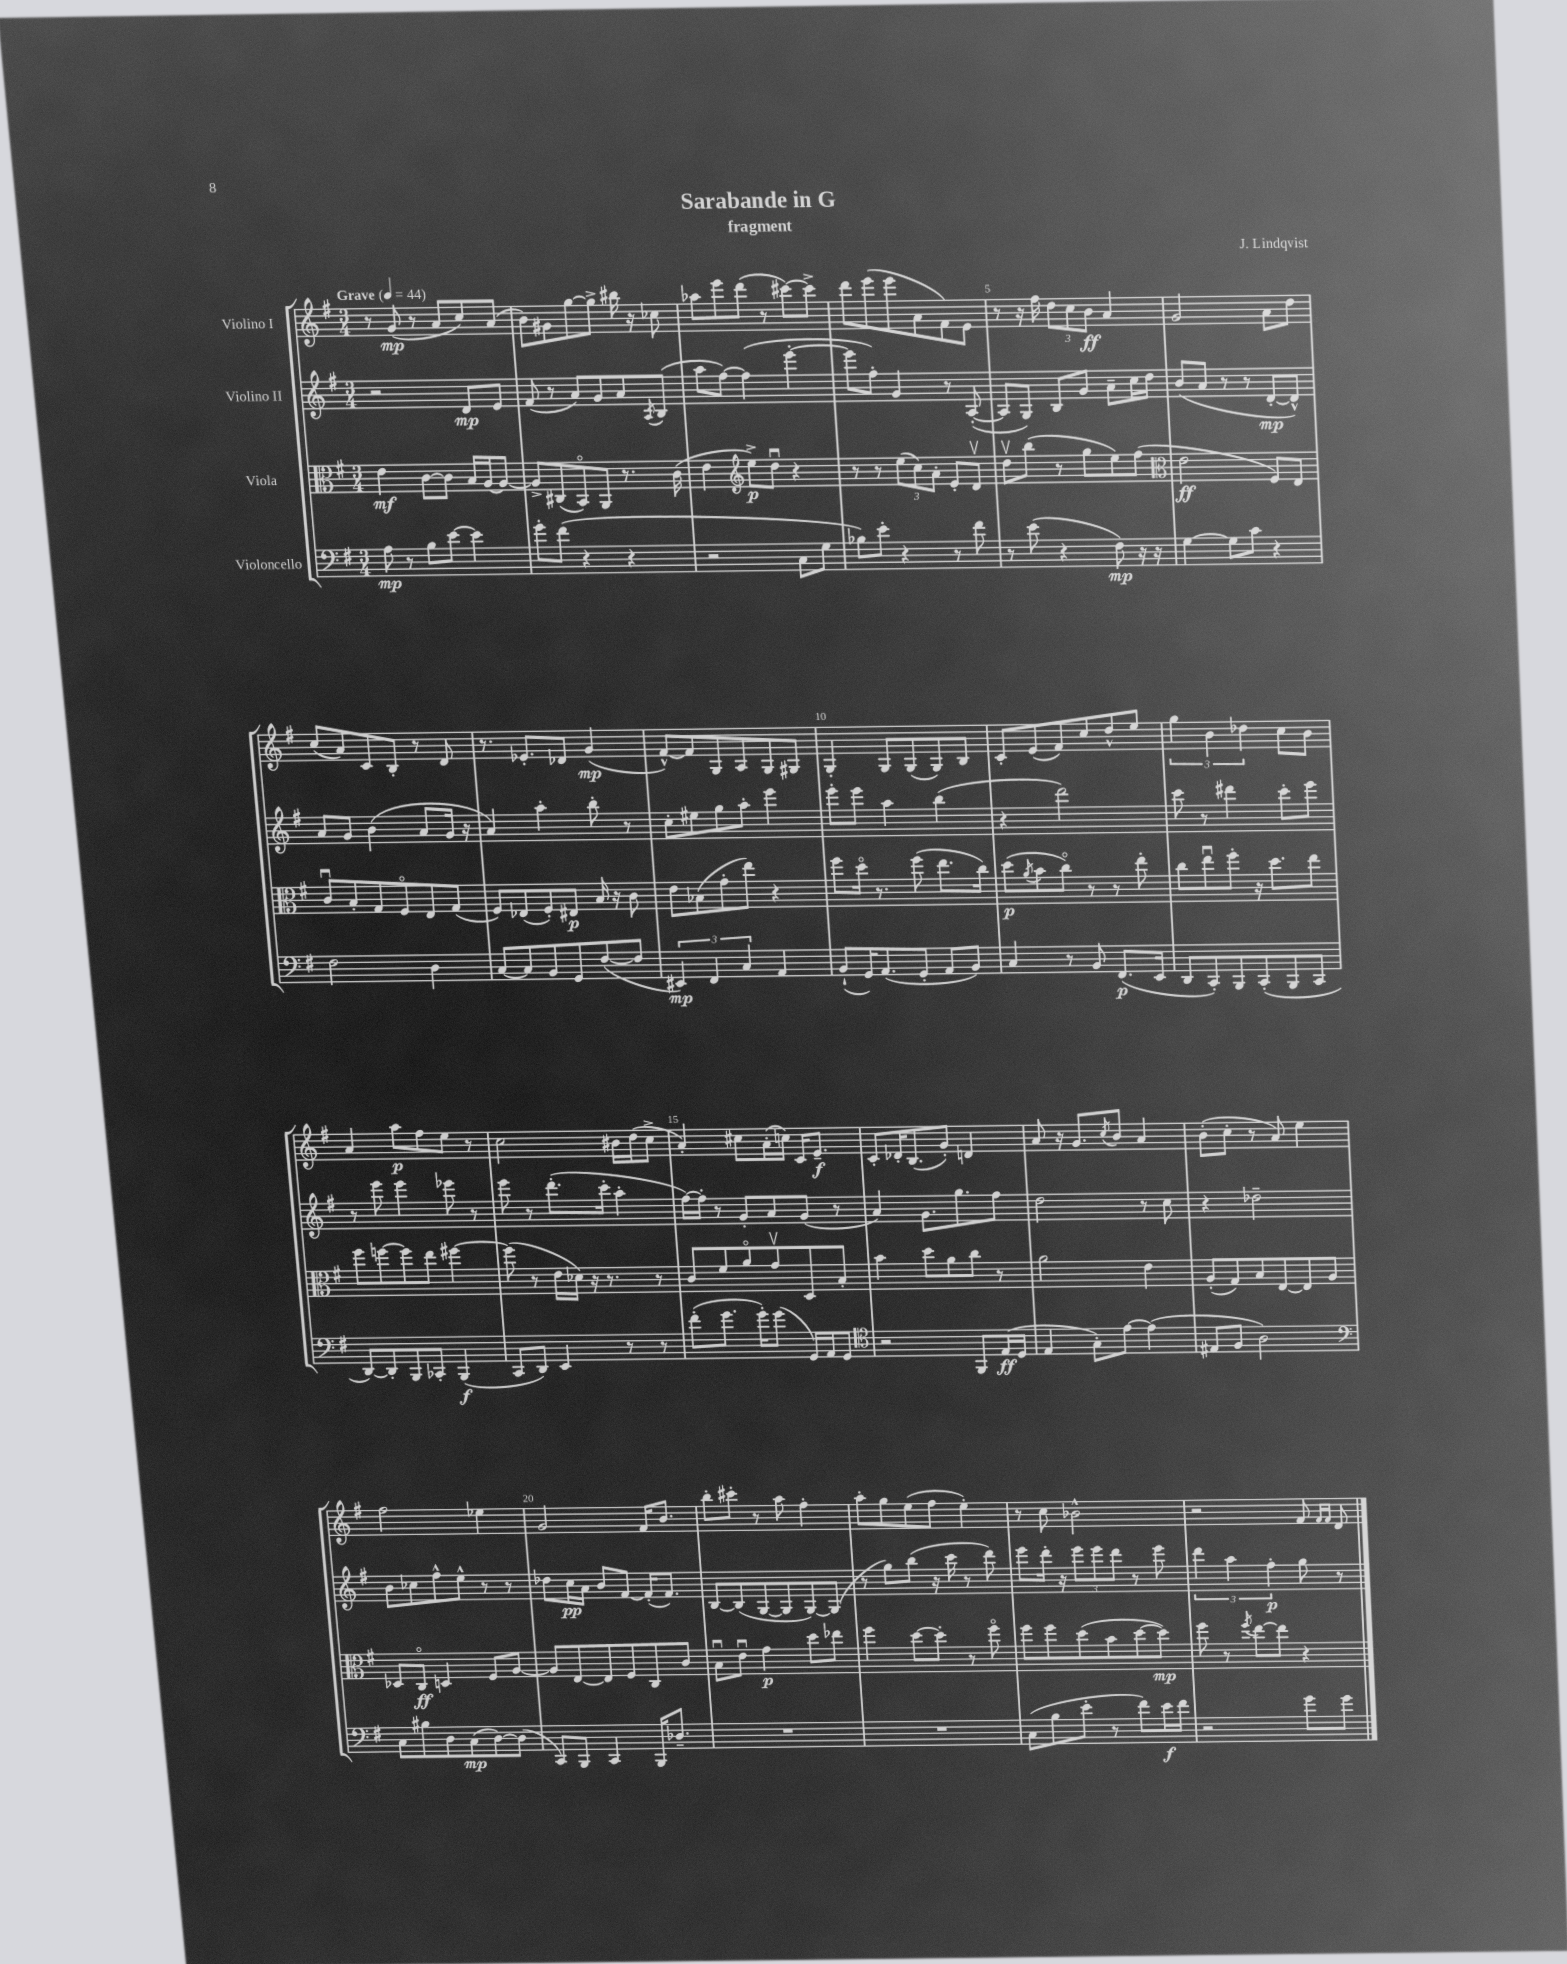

**kern	**dynam	**kern	**dynam	**kern	**dynam	**kern	**dynam
*part4	*part4	*part3	*part3	*part2	*part2	*part1	*part1
*staff4	*staff4	*staff3	*staff3	*staff2	*staff2	*staff1	*staff1
*I"Violoncello	*	*I"Viola	*	*I"Violino II	*	*I"Violino I	*
*clefF4	*	*clefC3	*	*clefG2	*	*clefG2	*
*k[f#]	*	*k[f#]	*	*k[f#]	*	*k[f#]	*
*M3/4	*	*M3/4	*	*M3/4	*	*M3/4	*
*MM44	*	*MM44	*	*MM44	*	*MM44	*
=1	=1	=1	=1	=1	=1	=1	=1
!	!	!	!	!	!	!LO:TX:a:B:t=Grave	!
8A\	mp	4e\	mf	2r	.	8r	.
8r	.	.	.	.	.	(8g/	mp
8B\L	.	[8c\L	.	.	.	8r	.
[8e\J	.	8c\J]	.	.	.	8a/L	.
4e\]	.	16B/LL	.	8d/L	mp	8cc/)	.
.	.	[16A/J	.	.	.	.	.
.	.	8A/J_	.	8e/J	.	(8a/J	.
=2	=2	=2	=2	=2	=2	=2	=2
8g'\L	.	8A^/L]	.	(8f#/	.	8b\L)	.
(8f#\J	.	(8C#X/	.	8r	.	8g#X\	.
4r	.	8BB/)	.	8a/L)	.	[8gg\	.
.	.	8AA/J	.	8g/	.	8gg^\J]	.
4r	.	8.r	.	8a/	.	16bb#X\	.
.	.	.	.	.	.	16r	.
.	.	.	.	8qA/	.	.	.
.	.	.	.	(8B/J	.	8cc-X\	.
.	.	(16c\	.	.	.	.	.
=3	=3	=3	=3	=3	=3	=3	=3
2r	.	4e\	.	8aa\L	.	8aa-X\L	.
.	.	.	.	[8ff#\J)	.	8eee\	.
*	*	*clefG2	*	*	*	*	*
.	.	8ee^\L)	p	(4ff#\]	.	(8ddd\J	.
.	.	8ddu\J	.	.	.	8r	.
8C\L	.	4r	.	[4eee'\	.	[8ccc#X\L)	.
8G\J	.	.	.	.	.	8ccc#^\J]	.
=4	=4	=4	=4	=4	=4	=4	=4
8B-X\L)	.	8r	.	8eee\L]	.	8ddd\L	.
8e'\J	.	8r	.	8ff#'\J)	.	(8eee\	.
4r	.	(12ee\L	.	4g/	.	8eee\	.
.	.	12cc\)	.	.	.	.	.
.	.	.	.	.	.	8a\	.
.	.	12a'\J	.	.	.	.	.
8r	.	8e'/L	.	8r	.	8f#\)	.
8f#\	.	8dv/J	.	([8A'/	.	8e\J	.
=5	=5	=5	=5	=5	=5	=5	=5
8r	.	8ddv\L	.	8A/L]	.	8r	.
(8e\	.	(8bb\J	.	8G/J)	.	16r	.
.	.	.	.	.	.	16ff#\	.
4r	.	8r	.	8B/L	.	12dd\L	.
.	.	.	.	.	.	12cc\	.
.	.	8gg\L	.	8g/J	.	.	.
.	.	.	.	.	.	12b\J	ff
8F#\)	mp	8ee\)	.	8a~\L	.	4a/	.
16r	.	(8ff#\J	.	16cc\L	.	.	.
16r	.	.	.	16dd\JJ	.	.	.
=6	=6	=6	=6	=6	=6	=6	=6
*	*	*clefC3	*	*	*	*	*
[4G\	.	2e\	ff	(8b/L	.	2g/	.
.	.	.	.	8a/J	.	.	.
8G\L]	.	.	.	8r	.	.	.
8c\J	.	.	.	8r	.	.	.
4r	.	8F#/L)	.	[8d'/L	mp	8a\L	.
.	.	8E/J	.	8d^^/J])	.	8dd\J	.
!!LO:LB:g=z
=7	=7	=7	=7	=7	=7	=7	=7
2F#\	.	8cu/L	.	8a/L	.	(8cc/L	.
.	.	8B'/	.	8g/J	.	8a/)	.
.	.	8G/	.	(4b\	.	8c/	.
.	.	8F#/	.	.	.	8B'/J	.
4D\	.	8E/	.	8a/L	.	8r	.
.	.	(8G/J	.	16g/Jk	.	8d/	.
.	.	.	.	16r	.	.	.
=8	=8	=8	=8	=8	=8	=8	=8
[8C/L	.	8F#/L)	.	4a/)	.	8.r	.
8C/]	.	(8E-X/	.	.	.	.	.
.	.	.	.	.	.	8.e-X'/L	.
8BB/	.	8F#'/)	.	4aa'\	.	.	.
8GG/	.	8E#X/J	p	.	.	8d-X/J	.
([8F#/	.	16B/	.	8bb'\	.	(4g/	mp
.	.	16r	.	.	.	.	.
8F#/J]	.	8c\	.	8r	.	.	.
=9	=9	=9	=9	=9	=9	=9	=9
6EE#X/)	mp	8e\L	.	8cc'\L	.	[8f#^^/L)	.
.	.	(8B-X\	.	8ee#X\	.	8f#/]	.
6FF#/	.	.	.	.	.	.	.
.	.	8g'\	.	8gg\	.	8G/	.
6C/	.	.	.	.	.	.	.
.	.	8ee\J)	.	8aa'\J	.	8A/	.
4AA/	.	4r	.	4eee\	.	8G/	.
.	.	.	.	.	.	8G#X/J	.
=10	=10	=10	=10	=10	=10	=10	=10
(8BB`/L	.	8ff#\L	.	8eee'\L	.	4G'/	.
16GG/K)	.	16dd\Jk	.	8eee\J	.	.	.
(8.AA/	.	8.r	.	.	.	.	.
.	.	.	.	4aa\	.	8G/L	.
8GG'/J	.	(8ff#\	.	.	.	(8G/	.
8AA/L	.	8.ee\L	.	(4bb\	.	8G/)	.
8BB/J)	.	.	.	.	.	8B/J	.
.	.	16cc\Jk)	.	.	.	.	.
=11	=11	=11	=11	=11	=11	=11	=11
4C/	.	(8dd\L	p	4r	.	8c'/L	.
.	.	8qa/	.	.	.	.	.
.	.	8b\	.	.	.	(8e/	.
8r	.	8cc\J)	.	2ddd\)	.	8f#/)	.
8BB/	.	8r	.	.	.	8cc/	.
(8.FF#/L	p	8r	.	.	.	8dd^^/	.
.	.	8ee'\	.	.	.	8ee/J	.
16EE/Jk	.	.	.	.	.	.	.
=12	=12	=12	=12	=12	=12	=12	=12
8DD/L	.	8cc\L	.	8ccc\	.	6gg\	.
8CC'/)	.	8eeu\	.	8r	.	.	.
.	.	.	.	.	.	6b\	.
8BBB/	.	8ff#'\J	.	4ddd#X\	.	.	.
.	.	.	.	.	.	6dd-X\	.
(8CC'/	.	16r	.	.	.	.	.
.	.	8.dd\L	.	.	.	.	.
8BBB/	.	.	.	8ccc'\L	.	8cc\L	.
8CC/J	.	8ee\J	.	8eee\J	.	8b\J	.
!!LO:LB:g=z
=13	=13	=13	=13	=13	=13	=13	=13
[8DD/L)	.	8ff#\L	.	8r	.	4a/	.
8DD'/]	.	[8ffn\	.	8eee\	.	.	.
8BBB/	.	8ff\]	.	4eee\	.	8aa\L	p
8CC-X'/J	.	8ee\J	.	.	.	8ff#\	.
(4BBB/	f	[4ff#X\	.	8eee-X\	.	8ee\J	.
.	.	.	.	8r	.	8r	.
=14	=14	=14	=14	=14	=14	=14	=14
8CC/L	.	(8ff#\]	.	8eee\	.	2cc\	.
8DD/J)	.	8r	.	8r	.	.	.
4EE/	.	16e\LL	.	(8.ddd'\L	.	.	.
.	.	16d-X\JJ)	.	.	.	.	.
.	.	16r	.	.	.	.	.
.	.	8.r	.	16ccc'\Jk	.	.	.
8r	.	.	.	4aa'\	.	16b#X\LL	.
.	.	.	.	.	.	(16dd\J	.
8r	.	8r	.	.	.	8cc^\J	.
=15	=15	=15	=15	=15	=15	=15	=15
(8f#'\L	.	8c/L	.	[16ff#\LL)	.	4a'/)	.
.	.	.	.	16ff#'\JJ]	.	.	.
8.g\J	.	8f#/	.	8r	.	.	.
.	.	8a/	.	8g'/L	.	8cc#X\L	.
16g'\KL)	.	.	.	.	.	.	.
(8g\J	.	8gv/	.	8a/	.	(16a'\L	.
.	.	.	.	.	.	16ccn\JJ)	.
16GG/LL)	.	8D/	.	(8g/J	.	16c/KL	.
16AA/J	.	.	.	.	.	8.e~/J	f
8GG/J	.	8B'/J	.	8r	.	.	.
=16	=16	=16	=16	=16	=16	=16	=16
*clefC4	*	*	*	*	*	*	*
2r	.	4b\	.	4a/)	.	8c'/L	.
.	.	.	.	.	.	16d-X'/K	.
.	.	.	.	.	.	(8.B/	.
.	.	8dd\L	.	8.g\L	.	.	.
.	.	8a\	.	.	.	8g'/J)	.
.	.	.	.	8.gg\	.	.	.
8FF#/L	.	8cc\J	.	.	.	4dn/	.
(16E/L	ff	8r	.	8ff#\J	.	.	.
16D/JJ	.	.	.	.	.	.	.
=17	=17	=17	=17	=17	=17	=17	=17
4E/	.	2a\	.	2dd\	.	8a/	.
.	.	.	.	.	.	16r	.
.	.	.	.	.	.	8.g/L	.
8G'\L)	.	.	.	.	.	.	.
.	.	.	.	.	.	8qcc/	.
[8e\J	.	.	.	.	.	8b/J	.
(4e\]	.	4e\	.	8r	.	4a/	.
.	.	.	.	8cc\	.	.	.
=18	=18	=18	=18	=18	=18	=18	=18
8E#X/L	.	(8A'/L	.	4r	.	(8b'\L	.
8F#/J	.	8G/)	.	.	.	8cc'\J	.
2A\)	.	8B/	.	2dd-X~\	.	8r	.
.	.	[8E/	.	.	.	8a/)	.
.	.	8E/]	.	.	.	4ee\	.
.	.	8A/J	.	.	.	.	.
!!LO:LB:g=z
=19	=19	=19	=19	=19	=19	=19	=19
*clefF4	*	*	*	*	*	*	*
8C\L	.	8D-X/L	.	8b\L	.	2ff#\	.
8B#X\	.	8C/J	ff	8cc-X\	.	.	.
8D\	.	4Dn/	.	8ff#^^\	.	.	.
(8C\	mp	.	.	8ee^^\J	.	.	.
[8D\)	.	8F#/L	.	8r	.	4ee-X\	.
(8D\J]	.	[8A/J	.	8r	.	.	.
=20	=20	=20	=20	=20	=20	=20	=20
8CC/L)	.	8A/L]	.	8dd-X\L	.	2g/	.
8BBB/J	.	[8E/	.	16cc\L	pp	.	.
.	.	.	.	16a\JJ	.	.	.
4CC/	.	8E/]	.	8b/L	.	.	.
.	.	8F#/	.	[8f#/J	.	.	.
16BBB/KL	.	8C/	.	(16f#'/KL]	.	16f#/KL	.
8.D-X~/J	.	.	.	8.f#/J)	.	8.b/J	.
.	.	8c/J	.	.	.	.	.
=21	=21	=21	=21	=21	=21	=21	=21
2.r	.	8Bu\L	.	[8B/L	.	8bb'\L	.
.	.	8eu\J	.	(8B/]	.	8ccc#X'\J	.
.	.	4g\	p	[8G/	.	8r	.
.	.	.	.	8G/]	.	8aa\	.
.	.	8dd\L	.	[8G/)	.	4ff#'\	.
.	.	8ee-X\J	.	(8G/J]	.	.	.
=22	=22	=22	=22	=22	=22	=22	=22
2.r	.	4ff#\	.	8r	.	8aa'\L	.
.	.	.	.	8gg\L)	.	8gg\	.
.	.	[8dd\L	.	(8bb\J	.	(8ee\	.
.	.	8dd'\J]	.	16r	.	8ff#\J	.
.	.	.	.	16ccc\	.	.	.
.	.	8r	.	8r	.	4ee'\)	.
.	.	8ff#\	.	8ddd\)	.	.	.
=23	=23	=23	=23	=23	=23	=23	=23
(8C\L	.	8ff#\L	.	8eee\L	.	8r	.
8B\	.	8ff#\	.	16ddd'\Jk	.	8cc\	.
.	.	.	.	16r	.	.	.
8e'\J	.	(8dd\	.	12eee\L	.	2b-X^^\	.
.	.	.	.	12eee\	.	.	.
8r	.	8b\	.	.	.	.	.
.	.	.	.	12ddd\J	.	.	.
8f#\L)	.	[8dd\	.	8r	.	.	.
16e\L	f	8dd\J])	mp	8eee\	.	.	.
16f#\JJ	.	.	.	.	.	.	.
=24	=24	=24	=24	=24	=24	=24	=24
2r	.	8ff#\	.	6ddd\	.	2r	.
.	.	8r	.	.	.	.	.
.	.	.	.	6aa\	.	.	.
.	.	8qff#/	.	.	.	.	.
.	.	[8ee\L	.	.	.	.	.
.	.	.	.	6ff#'\	p	.	.
.	.	8ee\J]	.	.	.	.	.
8g\L	.	4r	.	8gg\	.	8f#/	.
.	.	.	.	.	.	16qqf#/LL	.
.	.	.	.	.	.	16qqf#/JJ	.
8g\J	.	.	.	8r	.	8d/	.
==	==	==	==	==	==	==	==
*-	*-	*-	*-	*-	*-	*-	*-
